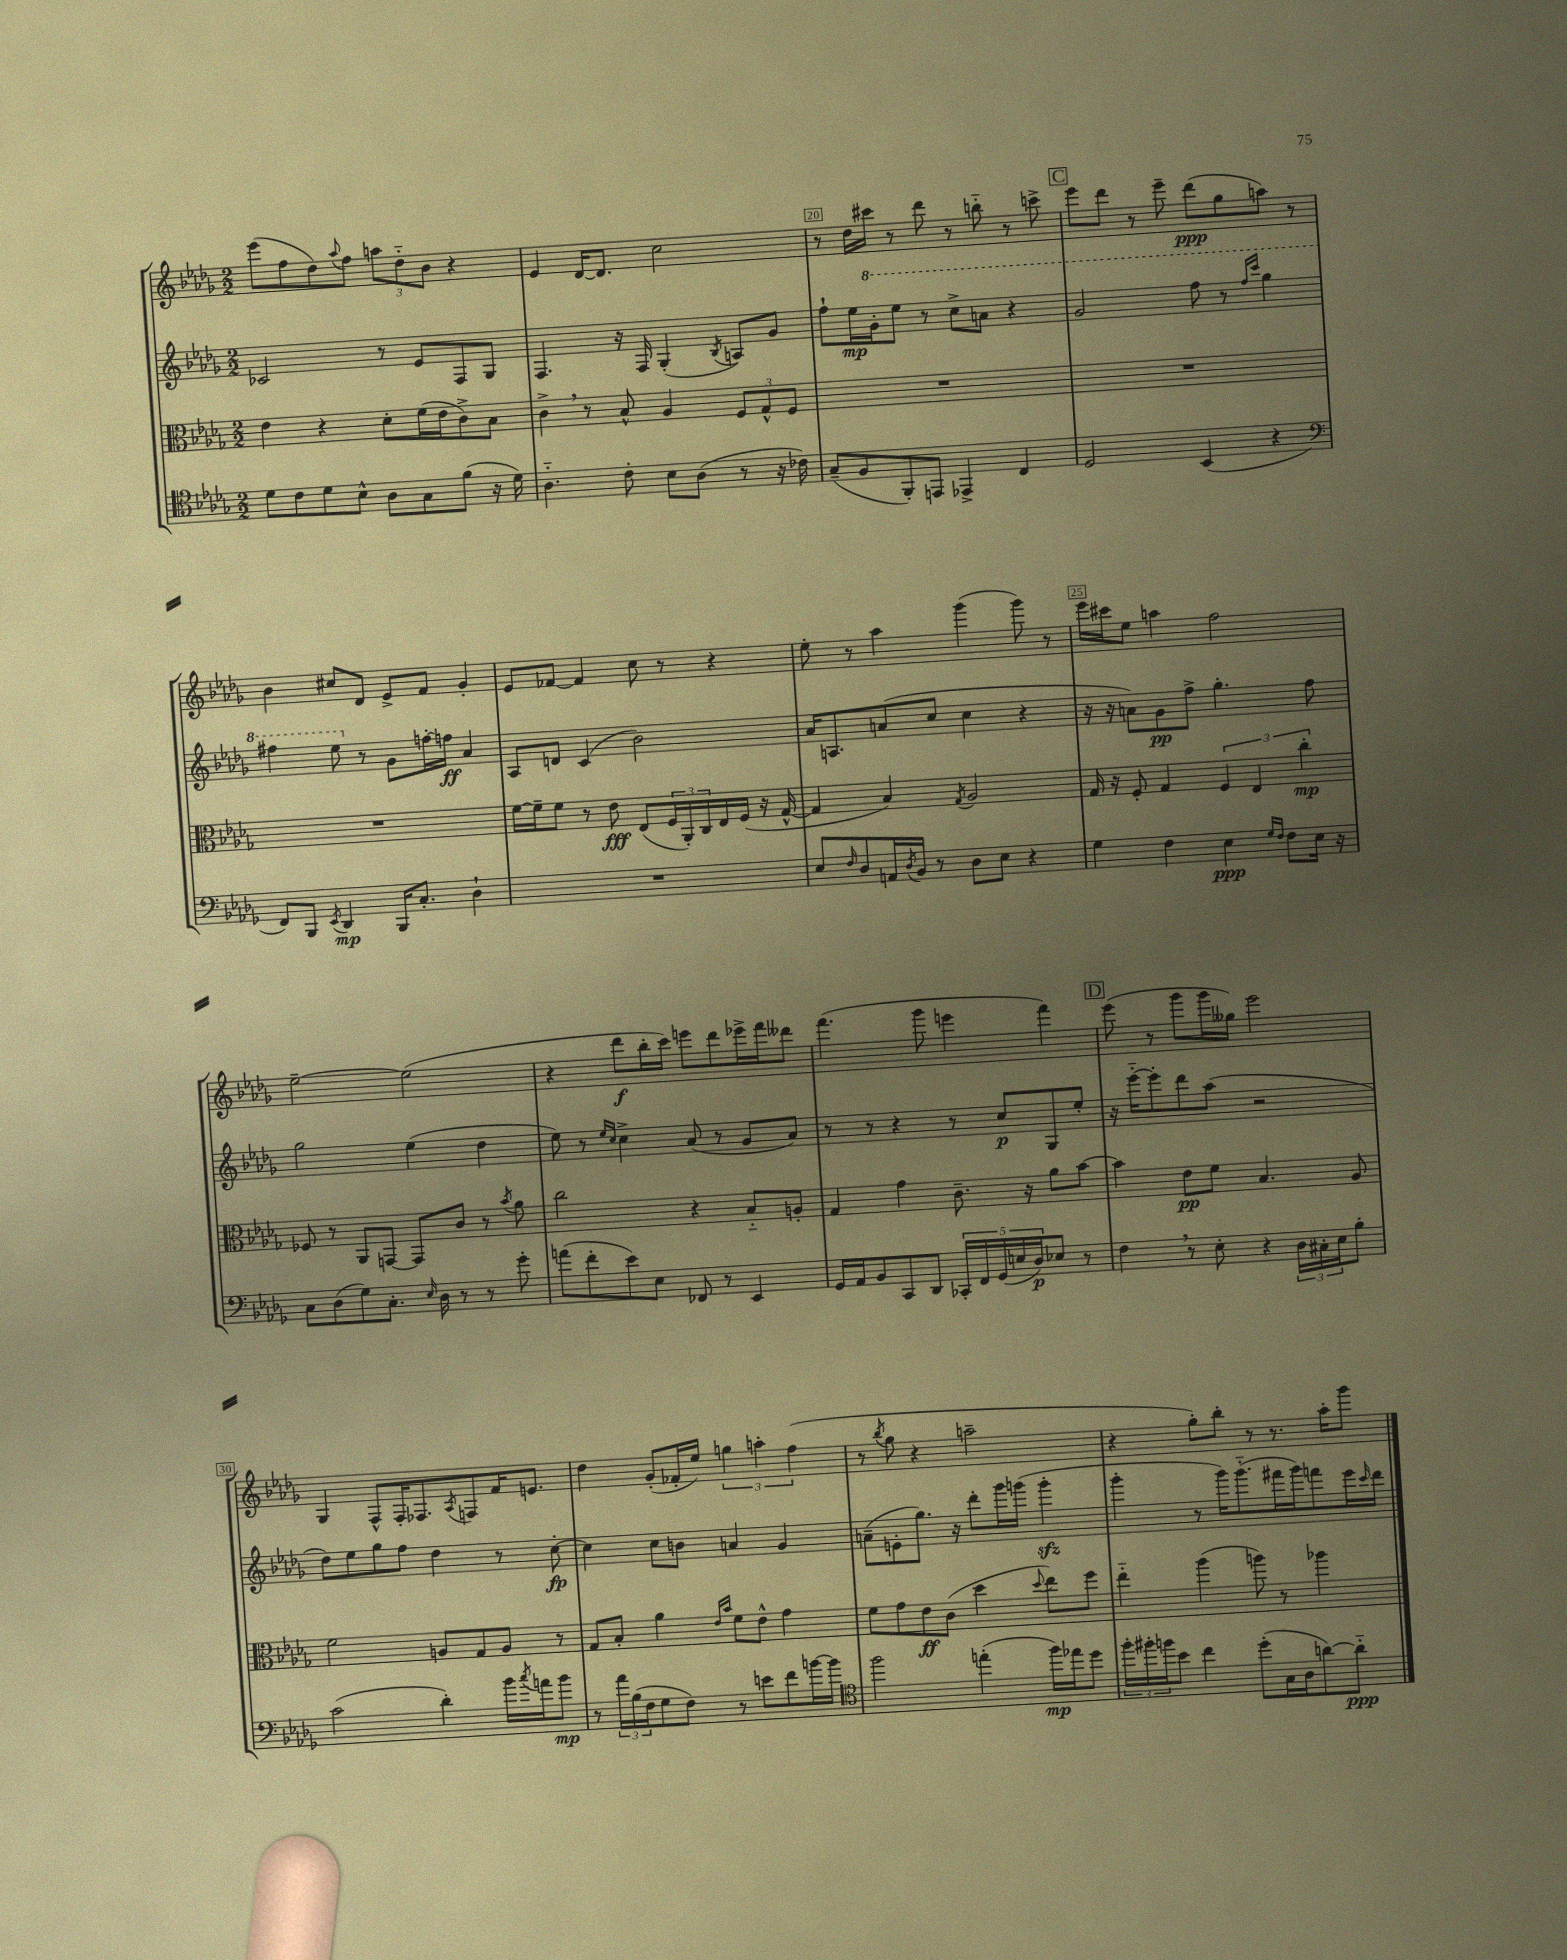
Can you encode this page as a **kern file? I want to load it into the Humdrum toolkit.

**kern	**dynam	**kern	**dynam	**kern	**dynam	**kern	**dynam
*part4	*part4	*part3	*part3	*part2	*part2	*part1	*part1
*staff4	*staff4	*staff3	*staff3	*staff2	*staff2	*staff1	*staff1
*clefC4	*	*clefC3	*	*clefG2	*	*clefG2	*
*k[b-e-a-d-g-]	*	*k[b-e-a-d-g-]	*	*k[b-e-a-d-g-]	*	*k[b-e-a-d-g-]	*
*M2/2	*	*M2/2	*	*M2/2	*	*M2/2	*
=18	=18	=18	=18	=18	=18	=18	=18
8d-\L	.	4e-\	.	2c-X/	.	(8eee-\L	.
8c\	.	.	.	.	.	8ff\	.
8d-\	.	4r	.	.	.	8dd-\)	.
.	.	.	.	.	.	8qqaa-/	.
8B-^^\J	.	.	.	.	.	8ff\J	.
8A-\L	.	8d-'\L	.	8r	.	12aan\L	.
.	.	.	.	.	.	12dd-\	.
8G-\	.	(16f\L	.	8e-/L	.	.	.
.	.	.	.	.	.	12b-\J	.
.	.	16e-\J	.	.	.	.	.
(8f\J	.	8c^\)	.	8F/	.	4r	.
16r	.	8B-\J	.	8G-/J	.	.	.
16d-\)	.	.	.	.	.	.	.
=19	=19	=19	=19	=19	=19	=19	=19
4.A-\	.	4c^,\	.	4.F/	.	4e-/	.
.	.	8r	.	.	.	[16d-/KL	.
.	.	.	.	.	.	8.d-/J]	.
8c'\	.	8B-^^/	.	16r	.	.	.
.	.	.	.	16F/	.	.	.
8B-\L	.	4A-/	.	(4G-'/	.	2cc\	.
(8A-\J	.	.	.	.	.	.	.
.	.	.	.	8qB-/	.	.	.
8r	.	12F/L	.	8An/L)	.	.	.
.	.	12G-^^/	.	.	.	.	.
16r	.	.	.	8g-/J	.	.	.
.	.	12F/J	.	.	.	.	.
16c-X\)	.	.	.	.	.	.	.
=20	=20	=20	=20	=20	=20	=20	=20
(8G-~/L	.	1r	.	8ff`\L	.	8r	.
8F/	.	.	.	16ee-\L	mp	16dd-\LL	.
*	*	*	*	*8va	*	*	*
.	.	.	.	16gg-'\J	.	16ccc#X\JJ	.
8FF'/)	.	.	.	8eee-\J	.	8r	.
8EEn/J	.	.	.	8r	.	8ddd-\	.
4EE-X^/	.	.	.	8ccc^\L	.	8r	.
.	.	.	.	8aan\J	.	8bbn\	.
4C/	.	.	.	4r	.	8r	.
.	.	.	.	.	.	8cccn^\	.
!!LO:REH:place=s1:t=C
=21	=21	=21	=21	=21	=21	=21	=21
2D-/	.	1r	.	2gg-/	.	8eee-\L	.
.	.	.	.	.	.	8ddd-\J	.
.	.	.	.	.	.	8r	.
.	.	.	.	.	.	8eee-~\	.
(4BB-/	.	.	.	8fff\	.	(8ddd-\L	ppp
.	.	.	.	8r	.	8gg-\	.
.	.	.	.	16qqfff/LL	.	.	.
.	.	.	.	16qqcccc/JJ	.	.	.
4r	.	.	.	4ggg-\	.	8aan\J)	.
.	.	.	.	.	.	8r	.
!!LO:LB:g=z
=22	=22	=22	=22	=22	=22	=22	=22
*clefF4	*	*	*	*	*	*	*
8FF/L)	.	1r	.	4fff#X\	.	4b-\	.
8BBB-/J	.	.	.	.	.	.	.
8qEE-/	.	.	.	.	.	.	.
4DD-/	mp	.	.	8eee-\	.	8cc#X/L	.
*	*	*	*	*X8va	*	*	*
.	.	.	.	8r	.	8d-/J	.
16BBB-/KL	.	.	.	8g-\L	.	8e-^/L	.
8.C'/J	.	.	.	.	.	.	.
.	.	.	.	[16ffn'\L	.	8f/J	.
.	.	.	.	16ffn\JJ]	ff	.	.
4D-`\	.	.	.	4a-/	.	4g-'/	.
=23	=23	=23	=23	=23	=23	=23	=23
1r	.	[16f\LL	.	8A-/L	.	8e-/L	.
.	.	16f~\J]	.	.	.	.	.
.	.	8f\J	.	8dn/J	.	[8f-X/J	.
.	.	8r	.	(4c/	.	4f-/]	.
.	.	8e-\	fff	.	.	.	.
.	.	(8E-/L	.	2b-\)	.	8cc\	.
.	.	24F/L	.	.	.	8r	.
.	.	24AA-'/)	.	.	.	.	.
.	.	24C/	.	.	.	.	.
.	.	16E-/	.	.	.	4r	.
.	.	(16F/JJ	.	.	.	.	.
.	.	16r	.	.	.	.	.
.	.	[16G-^^/	.	.	.	.	.
=24	=24	=24	=24	=24	=24	=24	=24
8E-/L	.	4G-/]	.	16a-/KL	.	8ee-'\	.
.	.	.	.	8.An/	.	.	.
16qqF/	.	.	.	.	.	.	.
8D-/	.	.	.	.	.	8r	.
16AAn/L	.	4B-/)	.	(8an/	.	4aa-\	.
8qD-/	.	.	.	.	.	.	.
16BB-/JJ	.	.	.	.	.	.	.
8r	.	.	.	8cc/J	.	.	.
.	.	8qG-/	.	.	.	.	.
8D-\L	.	2A-/	.	4cc\	.	(4ggg-\	.
8E-\J	.	.	.	.	.	.	.
4r	.	.	.	4r	.	8ggg-\)	.
.	.	.	.	.	.	8r	.
=25	=25	=25	=25	=25	=25	=25	=25
4G-\	.	16G-/	.	16r	.	16eee-\LL	.
.	.	16r	.	16r	.	16ccc#X\J	.
.	.	8F'/	.	8an\L)	.	8ee-\J	.
4F\	.	4G-/	.	8g-\	pp	4aan\	.
.	.	.	.	8ff^\J	.	.	.
4E-\	ppp	6F/	.	4.gg-'\	.	2ff\	.
.	.	6E-/	.	.	.	.	.
16qqG-/LL	.	.	.	.	.	.	.
16qqF/JJ	.	.	.	.	.	.	.
8F\L	.	.	.	.	.	.	.
.	.	6cc'\	mp	.	.	.	.
16E-\Jk	.	.	.	8ff\	.	.	.
16r	.	.	.	.	.	.	.
!!LO:LB:g=z
=26	=26	=26	=26	=26	=26	=26	=26
8C\L	.	8F-X/	.	2gg-\	.	[2ee-~\	.
(8D-\	.	8r	.	.	.	.	.
8G-\)	.	8AA-/L	.	.	.	.	.
8.C'\J	.	[8GGn/J	.	.	.	.	.
.	.	8GG/L]	.	(4ee-\	.	(2ee-\]	.
16qqE-/	.	.	.	.	.	.	.
16D-\	.	.	.	.	.	.	.
8r	.	8c/J	.	.	.	.	.
8r	.	8r	.	4dd-\	.	.	.
.	.	8qb-/	.	.	.	.	.
8g-'\	.	8a-\	.	.	.	.	.
=27	=27	=27	=27	=27	=27	=27	=27
(8an\L	.	2cc\	.	8ee-\)	.	4r	.
8f'\	.	.	.	8r	.	.	.
.	.	.	.	16qqee-/LL	.	.	.
.	.	.	.	16qqcc/JJ	.	.	.
8e-\)	.	.	.	4cc^\	.	8ddd-\L	f
8E-\J	.	.	.	.	.	16bb-'\L	.
.	.	.	.	.	.	16ccc\JJ)	.
8FF-X/	.	4r	.	(8a-/	.	8eeen\L	.
8r	.	.	.	8r	.	8ddd-\	.
4EE-/	.	8B-/L	.	8g-/L	.	16eee-X^\L	.
.	.	.	.	.	.	16fff\J	.
.	.	8An'/J	.	8a-/J)	.	8ddd--X\J	.
=28	=28	=28	=28	=28	=28	=28	=28
16GG-/LL	.	4G-/	.	8r	.	(4.fff\	.
16AA-/J	.	.	.	.	.	.	.
8BB-/	.	.	.	8r	.	.	.
8CC/	.	4g-\	.	4r	.	.	.
8DD-/J	.	.	.	.	.	8ggg-\	.
20CC-X'/LL	.	8.c~\	.	8r	.	4eeen\	.
20FF/	.	.	.	.	.	.	.
(20GG-/	.	.	.	.	.	.	.
.	.	.	.	8cc/L	p	.	.
20En/	.	.	.	.	.	.	.
.	.	16r	.	.	.	.	.
20D-/J)	p	.	.	.	.	.	.
8E-X/J	.	8a-\L	.	8G-/	.	4fff\)	.
8r	.	[8b-\J	.	8ee-'/J	.	.	.
!!LO:REH:place=s1:t=D
=29	=29	=29	=29	=29	=29	=29	=29
4F,\	.	4b-\]	.	16r	.	(8eee-\	.
.	.	.	.	[16eee-\KL	.	.	.
.	.	.	.	8eee-'\]	.	8r	.
8r	.	8e-\L	pp	8ddd-\	.	8ggg-\L	.
8E-'\	.	8f\J	.	(8aa-\J	.	16ggg-\L	.
.	.	.	.	.	.	16gg--X\JJ)	.
4r	.	4.B-/	.	2r	.	2eee-\	.
24D-\LL	.	.	.	.	.	.	.
24C#X'\	.	.	.	.	.	.	.
24E-\J	.	.	.	.	.	.	.
8B-'\J	.	8A-/	.	.	.	.	.
!!LO:LB:g=z
=30	=30	=30	=30	=30	=30	=30	=30
(2c\	.	2f\	.	8dd-\L)	.	4G-/	.
.	.	.	.	8ee-\	.	.	.
.	.	.	.	8gg-\	.	8F^^/L	.
.	.	.	.	8ff\J	.	16F'/K	.
.	.	.	.	.	.	8.F-X/	.
4d-'\)	.	8An/L	.	4dd-\	.	.	.
.	.	.	.	.	.	8qA-/	.
.	.	8G-/	.	.	.	8Fn/	.
16b-\LL	.	8A/J	.	8r	.	16f/K	.
8qcc/	.	.	.	.	.	.	.
16an\J	.	.	.	.	.	8.en/J	.
8b-\J	mp	8r	.	[8cc'\	fp	.	.
=31	=31	=31	=31	=31	=31	=31	=31
8r	.	8G-/L	.	4cc\]	.	4dd-\	.
24a-\LL	.	8B-'/J	.	.	.	.	.
(24B-\	.	.	.	.	.	.	.
24F\J	.	.	.	.	.	.	.
8G-\	.	4a-\	.	8cc\L	.	(8g-'/L	.
8F\J)	.	.	.	8bn\J	.	16f-X'/L	.
.	.	.	.	.	.	16ee-/JJ)	.
.	.	16qqe-/LL	.	.	.	.	.
.	.	16qqb-/JJ	.	.	.	.	.
8r	.	8f\L	.	4an/	.	6ggn\	.
8en\L	.	8e-^^\J	.	.	.	.	.
.	.	.	.	.	.	6aan'\	.
8f\	.	4g-\	.	4g-/	.	.	.
.	.	.	.	.	.	(6ff\	.
[16bn\L	.	.	.	.	.	.	.
16b\JJ]	.	.	.	.	.	.	.
=32	=32	=32	=32	=32	=32	=32	=32
*clefC4	*	*	*	*	*	*	*
2ff\	.	8f\L	.	(8an~\L	.	8r	.
.	.	.	.	.	.	8qbb-/	.
.	.	8g-\	.	8en'\	.	8gg-\	.
.	.	8e-\	ff	8.gg-\J)	.	4r	.
.	.	(8c\J	.	.	.	.	.
.	.	.	.	16r	.	.	.
(4een'\	.	4dd-\	.	8ddd-'\L	.	2aan~\	.
.	.	.	.	16ggg-\L	.	.	.
.	.	.	.	(16gggn\JJ	.	.	.
.	.	8qqdd-/	.	.	.	.	.
16ff\LL)	mp	8ee-\L)	.	4gggzz'\	.	.	.
16ee-X\J	.	.	.	.	.	.	.
8dd-\J	.	8ff\J	.	.	.	.	.
=33	=33	=33	=33	=33	=33	=33	=33
24ff'\LL	.	4ee-\	.	4ggg-'\	.	4r	.
24ff#X'\	.	.	.	.	.	.	.
24ffn\J	.	.	.	.	.	.	.
8b-\J	.	.	.	.	.	.	.
4cc\	.	(4aa-\	.	8r	.	8gg-'\L)	.
.	.	.	.	16ggg-\KL)	.	8bb-'\J	.
.	.	.	.	(8.ggg-\	.	.	.
(8dd-'\L	.	8aan\)	.	.	.	8r	.
16G-\L	.	8r	.	16fff#X\L	.	8.r	.
16A-\J	.	.	.	16ggg-\J)	.	.	.
[8an\)	.	4aa-X\	.	8fffn\	.	.	.
.	.	.	.	.	.	16aa-'\KL	.
8a\J]	ppp	.	.	16eee-\L	.	8ggg-\J	.
.	.	.	.	16qqccc/	.	.	.
.	.	.	.	16ddd-\JJ	.	.	.
==	==	==	==	==	==	==	==
*-	*-	*-	*-	*-	*-	*-	*-
